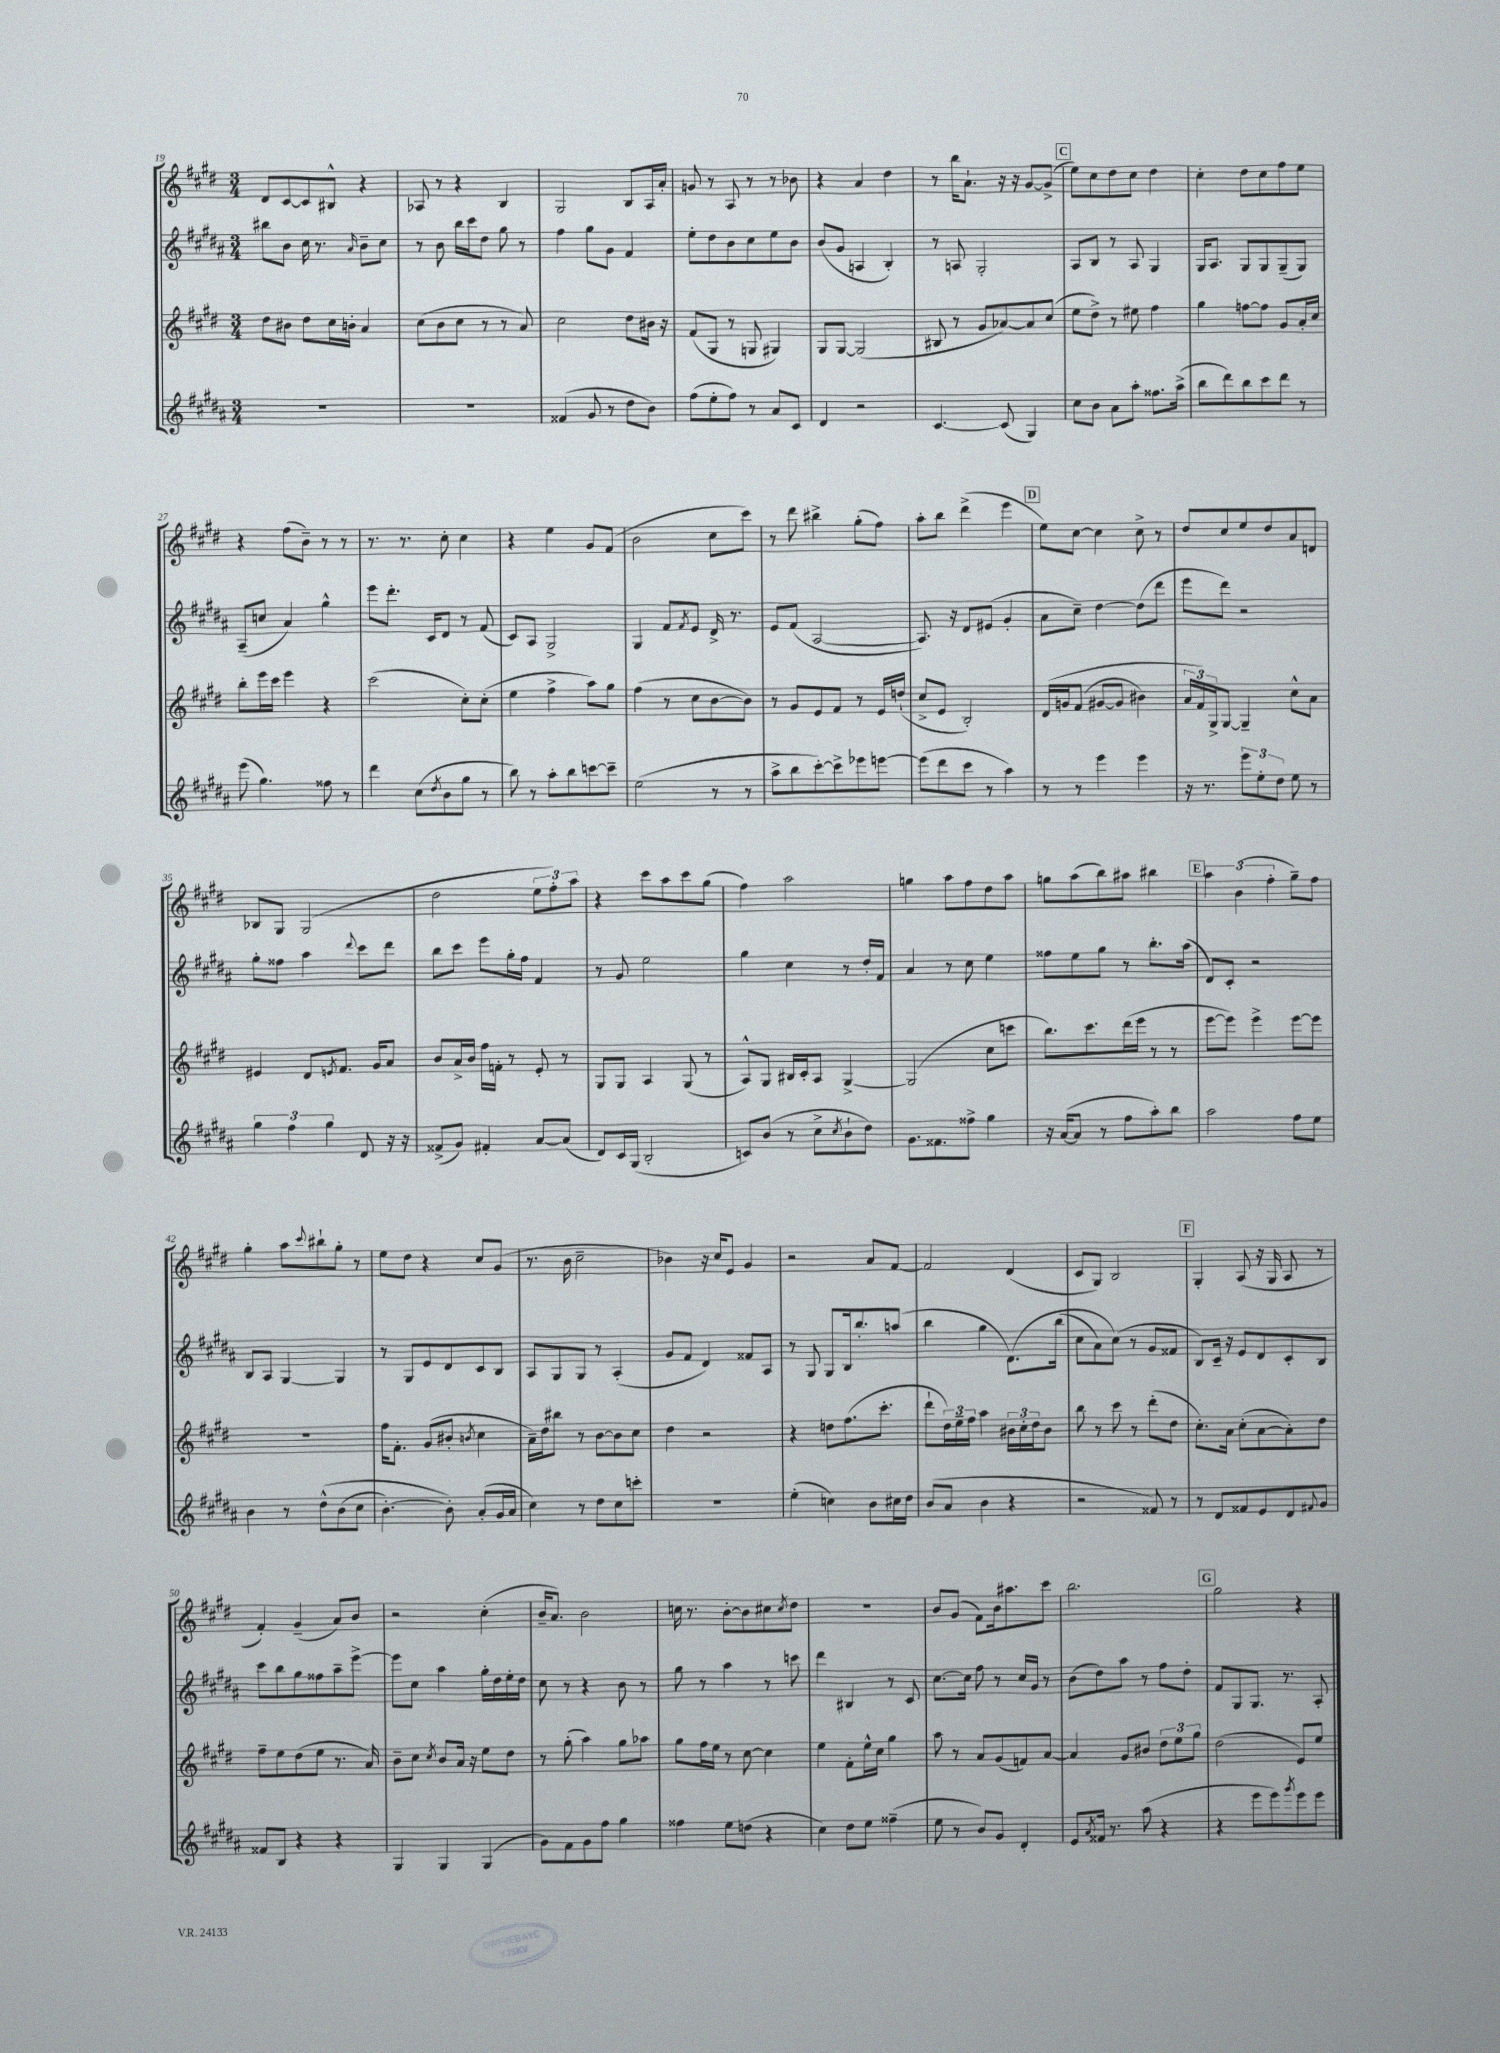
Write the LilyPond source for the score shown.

<<
\new StaffGroup <<
\new Staff = "s0" {
    \clef treble \key e \major \numericTimeSignature \time 3/4
    dis'8 cis'8~ cis'8 bis8-^ r4 |
    aes8 r8 r4 b4 |
    gis2 b8 a16 a'16-. |
    g'8 r8 a8 r8 r8 bes'8 |
    r4 a'4 dis''4 |
    r8 b''16 a'8.-! r16 r16 gis'8~ gis'8->( |
    \mark \markup { \box "C" } e''8) cis''8 dis''8 cis''8 dis''4 |
    cis''4-. dis''8 cis''8 fis''8 e''8 |
    r4 fis''8( b'8--) r8 r8 |
    r8. r8. cis''8-. cis''4 |
    r4 e''4 gis'8 fis'8( |
    b'2 cis''8 cis'''8) |
    r8 dis'''8 bis''4-> gis''8-.( fis''8) |
    a''8-. b''8 dis'''4->( e'''4 |
    \mark \markup { \box "D" } e''8) cis''8~ cis''4 cis''8-> r8 |
    dis''8 cis''8 e''8 dis''8 a'8 d'8 |
    bes8 gis8 gis2( |
    dis''2 \tuplet 3/2 { e''8 fis''8-.) a''8 } |
    r4 cis'''8 a''8 cis'''8 gis''8( |
    fis''4) a''2 |
    g''4 a''8 fis''8 dis''8 a''8 |
    g''8 a''8( b''8) ais''8 bis''4 |
    \mark \markup { \box "E" } \tuplet 3/2 { a''4 b'4( fis''4-. } gis''8--) fis''8 |
    gis''4-. a''8 \appoggiatura { cis'''8 } bis''8-! gis''8-. r8 |
    e''8 dis''8 r4 cis''8 gis'8( |
    r8. b'16 cis''2-- |
    bes'4) r16 cis''16 e'8 gis'4 |
    r2 a'8 fis'8~ |
    fis'2 dis'4( |
    cis'8 gis8) b2 |
    \mark \markup { \box "F" } gis4-. a8( r16 gis16 a8 r8 |
    fis'4-.) gis'4--( a'8) b'8 |
    r2 cis''4-.( |
    b'16-- a'8.) b'2 |
    c''16 r8. b'8~-. b'8 cis''8 \acciaccatura { cis''8 } dis''8 |
    R2. |
    b'8 gis'8( fis'8) b'16 ais''8. cis'''8 |
    b''2. |
    \mark \markup { \box "G" } gis''2 r4 \bar "|." |
}
\new Staff = "s1" {
    \clef treble \key b \major \numericTimeSignature \time 3/4
    bis''8 b'8 cis''16 r8. \grace { ais'16 } b'8-- cis''8 |
    r8 b'8 b''16 cis'''16 dis''8 gis''8 r8 |
    fis''4 gis''8 gis'8 fis'4 |
    e''8-. dis''8 b'8 cis''8 e''8 b'8 |
    b'8( gis'8 a4 b4-.) |
    r8 a8 gis2-. |
    \mark \markup { \box "C" } ais8 b8 r8 ais8 gis4 |
    gis16 ais8. gis8 gis8 gis8--( gis8) |
    ais8--( c''8 ais'4) gis''4-^ |
    e'''8 dis'''8.-. cis'16 dis'8 r8 fis'8( |
    cis'8) ais8 gis2-> |
    gis4 fis'8 \acciaccatura { fis'8 } e'8 dis'16-> r8. |
    e'8 fis'8( ais2~ |
    ais8.) r16 dis'8 eis'8( gis'4-. |
    \mark \markup { \box "D" } ais'8 cis''8--) dis''4~ dis''8( dis'''8 |
    e'''8 dis'''8) r2 |
    gis''8-. fisis''8 ais''4 \appoggiatura { dis'''8 } cis'''8 dis'''8 |
    b''8 cis'''8 e'''8 gis''16-. fis''16 fis'4 |
    r8 gis'8 e''2 |
    gis''4 cis''4 r8 dis''16-. fis'16 |
    ais'4 r8 cis''8 e''4 |
    fisis''8 e''8 gis''8 r8 b''8.-. ais''16( |
    \mark \markup { \box "E" } dis'8) cis'8-. r2 |
    b8 ais8 gis4~ gis4 |
    r8 gis8 e'8 dis'8 cis'8 b8 |
    ais8 gis8 gis8 r8 ais4-.( |
    gis'8 fis'8 dis'4) fisis'8 ais8 |
    r8 gis8 gis8 b16 b''8.-. a''8( |
    b''4 gis''4 dis'8.)\( b''16( |
    cis''8 ais'8) cis''8(\) r8 gis'8 fisis'8 |
    \mark \markup { \box "F" } b8) cis'16-- r16 e'8 dis'8 cis'8-. b8 |
    cis'''8 b''8 gis''8 fisis''8 ais''8-- e'''8~-> |
    e'''8 cis''8 ais''4 gis''16-. dis''16 e''16-. dis''16 |
    cis''8 r8 r4 b'8 r8 |
    gis''8 r8 ais''4 r8 c'''8 |
    dis'''4 bis4 r8 cis'8 |
    cis''8.~ cis''16 fis''8 r8 cis''16 gis'16 r8 |
    b'8( dis''8) ais''8 r8 fis''8 dis''8-. |
    \mark \markup { \box "G" } fis'8 gis8 gis8. r8. ais8-. \bar "|." |
}
\new Staff = "s2" {
    \clef treble \key e \major \numericTimeSignature \time 3/4
    dis''8 bis'8 dis''8 cis''16 b'16-. a'4 |
    cis''8( b'8 cis''8 r8 r8 a'8) |
    cis''2 dis''8 bis'16 r16 |
    fis'8( gis8 r8 g8 gis4) |
    gis8 gis8~ gis2( |
    bis8 r8 gis'8 aes'8~) aes'8 cis''8( |
    \mark \markup { \box "C" } e''8 dis''8->) r8 eis''8 fis''4 |
    gis''4 f''8~ f''8 gis'8 a'16-. cis''16 |
    b''8-. e'''16 cis'''16 e'''4 r4 |
    cis'''2( cis''8-.) cis''8-.( |
    e''4 fis''4-> a''8) gis''8 |
    fis''4( r8 cis''8 b'8~ b'8) |
    r8 gis'8 e'8 fis'8 r8 e'16 d''16-!( |
    cis''8-> e'8 b2-.) |
    \mark \markup { \box "D" } dis'16\( g'16 fis'8( gis'8~ gis'8 bis'4) |
    \tuplet 3/2 { a'16 fis'16\) gis16-> } gis8~ gis4-- cis''8-^ a'8 |
    eis'4 dis'8 \acciaccatura { e'8 } fis'8. gis'16 a'8 |
    b'8 a'16-> b'16 fis''16 f'16-. r8 e'8-. r8 |
    gis8 gis8 a4 gis8( r8 |
    a8-^) gis8 bis16 cis'16-. a8 gis4~-> |
    gis2( cis''8 c'''8 |
    b''8.) cis'''8. dis'''16( e'''16 r8 r8 |
    \mark \markup { \box "E" } e'''8~ e'''8) e'''4-> e'''8~ e'''8 |
    R2. |
    fis''16 fis'8.-. gis'8( bis'8-. \acciaccatura { b'8 } cis''4 |
    a'16--) dis''16 bis''8 r8 b'8~ b'8 cis''8 |
    dis''4 r2 |
    r4 d''8 fis''8.( cis'''8.-. |
    dis'''8-! \tuplet 3/2 { dis''16) e''16-- fis''16 } a''4 \tuplet 3/2 { bis'16 cis''16-. dis''16 } bis'8 |
    b''8 r8 cis'''8 r8 dis'''8-.( dis''8 |
    \mark \markup { \box "F" } cis''8.-.) a'16 cis''8-.( a'8~ a'8-.) dis''8 |
    fis''8-- e''8 dis''8( e''8 r8. a'16) |
    b'8-- cis''8 \acciaccatura { cis''8 } b'8 a'16 r16 e''8 dis''8 |
    r8 gis''8-.( a''4) gis''8 aes''8 |
    gis''8 fis''16 e''16 r8 cis''8~ cis''4 |
    e''4 fis'8-. e''16-^ cis''16 gis''4 |
    a''8 r8 a'8 gis'8( f'8) a'8~ |
    a'4 gis'8 bis'8 \tuplet 3/2 { dis''8 e''8 gis''8 } |
    \mark \markup { \box "G" } dis''2( e'8) e''8 \bar "|." |
}
\new Staff = "s3" {
    \clef treble \key b \major \numericTimeSignature \time 3/4
    R2. |
    R2. |
    fisis'4( gis'8 r8 dis''8 b'8) |
    fis''8( e''8-. fis''8) r8 ais'8 cis'8 |
    dis'4 r2 |
    cis'4.~ cis'8( gis4) |
    \mark \markup { \box "C" } cis''8 b'8 ais'8 ais''8-. fisis''8. ais''16->( |
    b''8 dis'''8) b''8 cis'''8 dis'''8 r8 |
    e'''8( gis''4.) fisis''8 r8 |
    dis'''4 cis''8( \acciaccatura { dis''8 } b'8 gis''8 r8 |
    b''8) r8 ais''8-. b''8 c'''8~ c'''8-- |
    e''2( r8 r8 |
    ais''8-> b''8 cis'''8~-.) cis'''8-> ees'''8 e'''8~ |
    e'''8( dis'''8 cis'''8 r8 ais''4) |
    \mark \markup { \box "D" } r8 r8 e'''4 e'''4 |
    r16 r8. \tuplet 3/2 { e'''8 e''8-. dis''8 } e''8 r8 |
    \tuplet 3/2 { gis''4 fis''4 gis''4 } dis'8 r16 r16 |
    fisis'8->( gis'8) fis'4-. ais'8~ ais'8( |
    dis'8) cis'16 gis16( b2-. |
    c'8) b'8( r8 cis''8-> \acciaccatura { cis''8 } b'8-! dis''8) |
    gis'8. fisis'8. fisis''8-> gis''4 |
    r16 ais'16~( ais'8 r8 fis''8 ais''8-.) b''8 |
    \mark \markup { \box "E" } ais''2 fis''8 e''8 |
    b'4 r8 dis''8-^\( b'8( cis''8 |
    b'4.~-.) b'8-.\) ais'8-.( gis'16 ais'16 |
    cis''4) r8 dis''8 cis''8 c'''8-. |
    R2. |
    e''4-.( c''4) b'8 cis''16 dis''16 |
    b'8( ais'8 b'4 r4 |
    r2 fisis'8) r8 |
    \mark \markup { \box "F" } r8 dis'8 fisis'8 e'8 dis'8 \appoggiatura { fis'8 } gis'8 |
    fisis'8 b8 r4 r4 |
    gis4 gis4 gis4( |
    gis'8) fis'8 gis'8 fis''8 gis''4 |
    fisis''4 e''8 d''8( r4 |
    cis''4) dis''8 e''8 fisis''4--( |
    e''8 r8 b'8) gis'8 dis'4-. |
    e'8 \acciaccatura { ais'8 } fisis'16 r8. ais''8( r4 |
    \mark \markup { \box "G" } r4 e'''8 e'''8) \acciaccatura { gis'''8 } e'''8 e'''8 \bar "|." |
}
>>
>>
\layout { \context { \Score currentBarNumber = #19 } }
